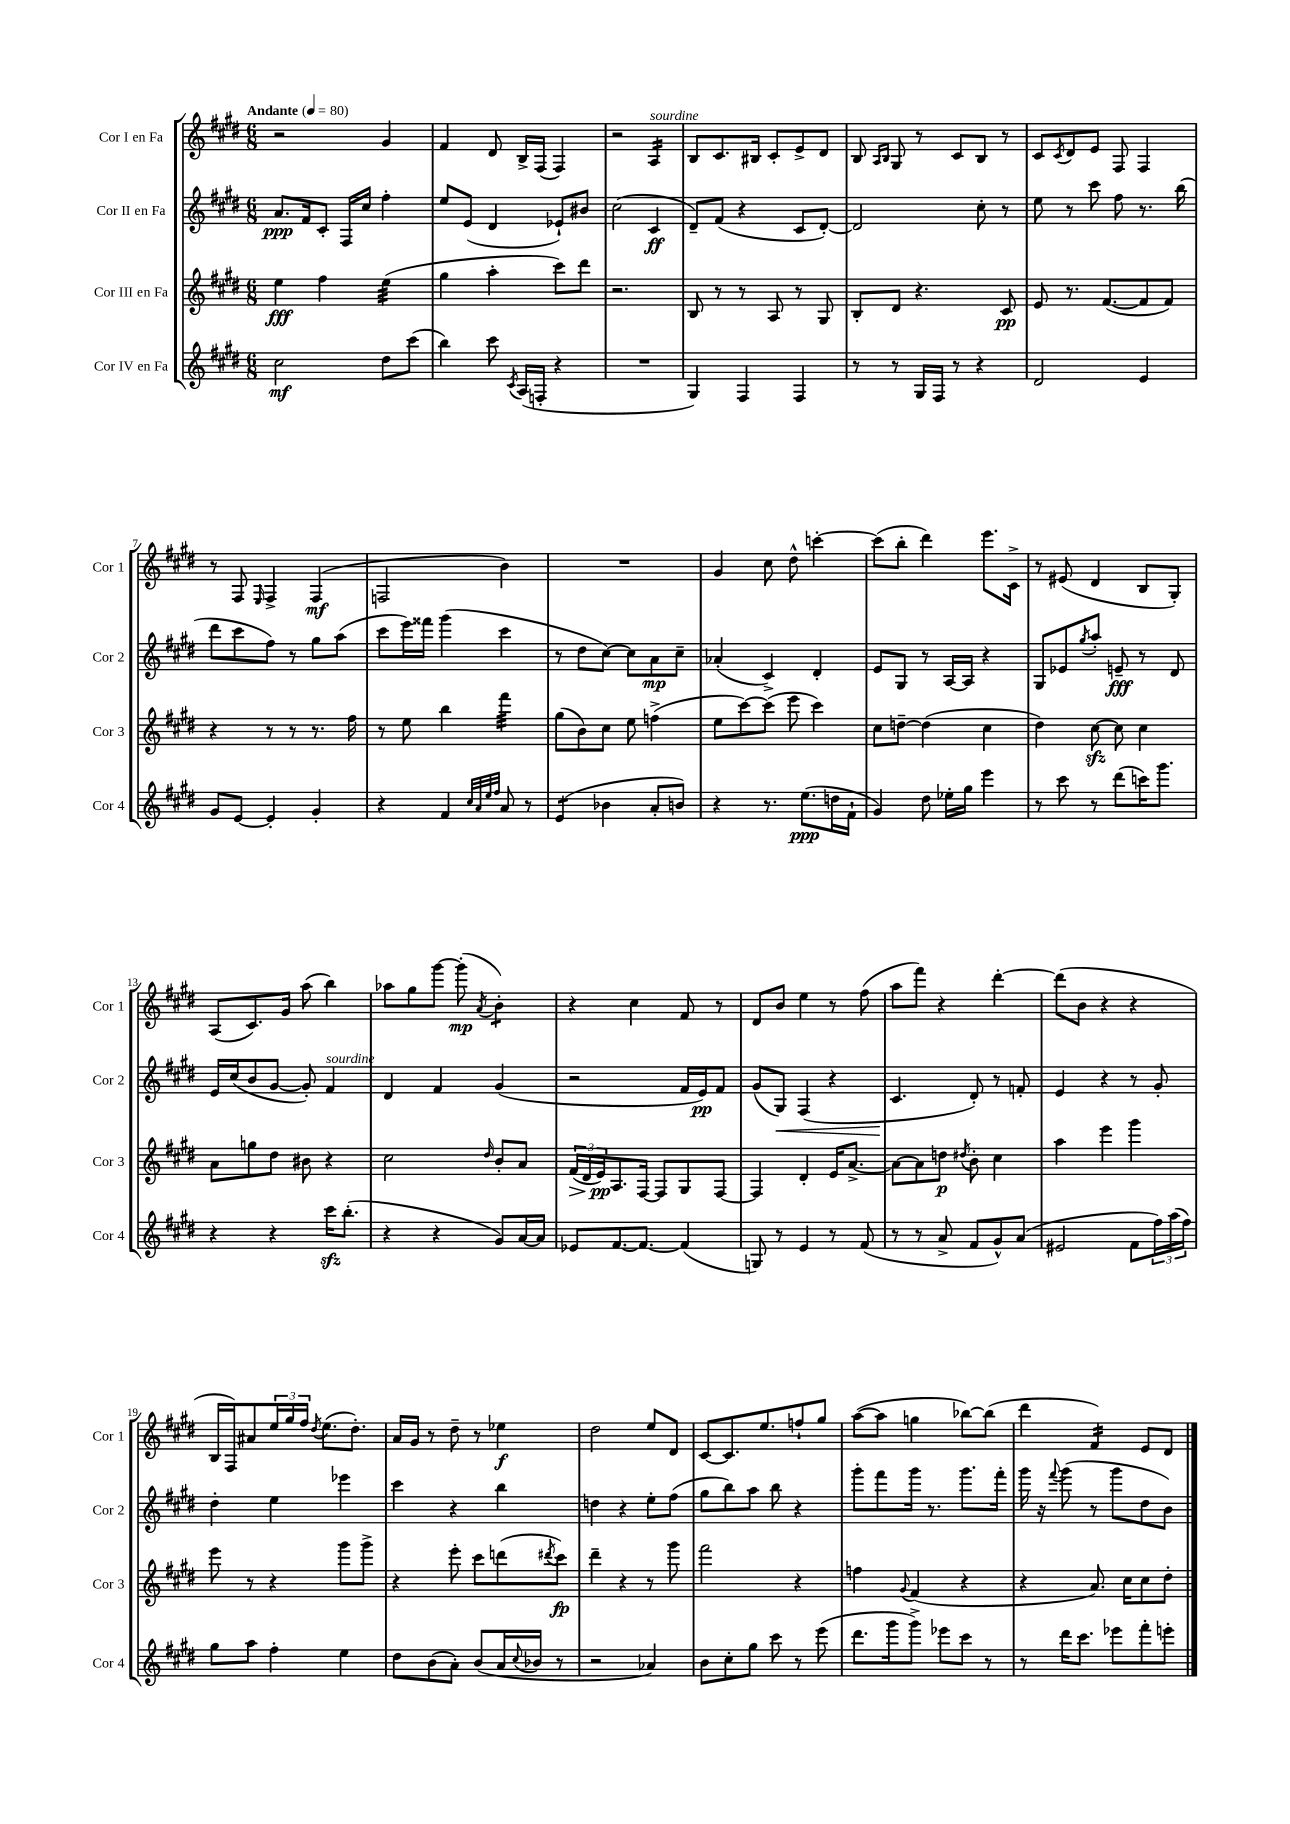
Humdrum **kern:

**kern	**kern	**kern	**kern
*staff4	*staff3	*staff2	*staff1
*clefG2	*clefG2	*clefG2	*clefG2
*k[f#c#g#d#]	*k[f#c#g#d#]	*k[f#c#g#d#]	*k[f#c#g#d#]
*M6/8	*M6/8	*M6/8	*M6/8
*MM80	*MM80	*MM80	*MM80
2cc#	4ee	8.a	2r
.	.	16f#	.
.	4ff#	8c#'	.
.	.	16F#	.
.	.	16cc#	.
8dd#	(4ee	4ff#'	4g#
(8ccc#	.	.	.
=	=	=	=
4bb)	4gg#	8ee	4f#
.	.	(8e	.
8ccc#	4aa'	4d#	8d#
8qc#	.	.	.
(16A	.	.	16B^
16F'	.	.	(16F#
4r	8ccc#)	8e-`)	4F#)
.	8ddd#	8b#	.
=	=	=	=
2.r	2.r	(2cc#	2r
.	.	4c#	4A
=	=	=	=
4G#)	8B	8d#~)	8B
.	8r	(8f#	8.c#
4F#	8r	4r	.
.	.	.	16B#
.	8A	.	8c#'
4F#	8r	8c#	8e^
.	8G#	[8d#')	8d#
=	=	=	=
8r	8B'	2d#]	8B
.	.	.	16qqA
.	.	.	16qqB
8r	8d#	.	8G#
16G#	4.r	.	8r
16F#	.	.	.
8r	.	.	8c#
4r	.	8cc#'	8B
.	8c#	8r	8r
=	=	=	=
2d#	8e	8ee	8c#
.	.	.	8qc#
.	8.r	8r	8d#
.	.	8ccc#	8e
.	([8.f#	.	.
.	.	8ff#	8F#
4e	8f#]	8.r	4F#
.	8f#)	.	.
.	.	(16bb	.
=	=	=	=
8g#	4r	8ddd#	8r
[8e	.	8ccc#	8F#
.	.	.	16qqE
4e']	8r	8ff#)	4F#^
.	8r	8r	.
4g#'	8.r	8gg#	(4F#
.	.	(8aa	.
.	16ff#	.	.
=	=	=	=
4r	8r	8ccc#	2F
.	8ee	16eee)	.
.	.	16fff##	.
4f#	4bb	(4ggg#	.
32qqcc#	.	.	.
32qqa	.	.	.
32qqee	.	.	.
32qqff#	.	.	.
8a	4fff#	4ccc#	4b)
8r	.	.	.
=	=	=	=
(4e	(8gg#	8r	2.r
.	8b)	8dd#	.
4b-	8cc#	[8cc#)	.
.	8ee	8cc#]	.
8a'	(4ff^	8a	.
8b)	.	8cc#~	.
=	=	=	=
4r	8ee	(4a-'	4g#
.	[8ccc#)	.	.
8.r	(8ccc#]	4c#^)	8cc#
.	8eee	.	8dd#^^
(8.ee	.	.	.
.	4ccc#)	4d#'	[4ccc'
16dd	.	.	.
16f#`	.	.	.
=	=	=	=
4g#)	8cc#	8e	(8ccc]
.	[8dd~	8G#	8bb'
8dd#	(4dd]	8r	4ddd#)
16ee-'	.	[16A	.
16gg#	.	16A]	.
4eee	4cc#	4r	8.eee
.	.	.	16c#^
=	=	=	=
8r	4dd#)	8G#	8r
8ccc#	.	8e-	(8e#
.	.	8qgg#	.
8r	[8cc#	8aa'	4d#
(8ddd#	8cc#]	8e~	.
16ccc)	4cc#	8r	8B
8.ggg#	.	.	.
.	.	8d#	8G#')
=	=	=	=
4r	8a	16e	(8A
.	.	(16cc#	.
.	8gg	8b	8.c#)
4r	8dd#	[8g#	.
.	.	.	16g#
.	8b#	8g#'])	(8aa
16ccc#	4r	4f#	4bb)
(8.bb'	.	.	.
=	=	=	=
4r	2cc#	4d#	8aa-
.	.	.	8gg#
4r	.	4f#	[8ggg#
.	.	.	(8ggg#']
.	16qqdd#	.	8qa
8g#)	8b'	(4g#	4b')
[16a	8a	.	.
16a]	.	.	.
=	=	=	=
8e-	(24f#	2r	4r
.	24d#	.	.
.	24e)	.	.
[8.f#	8.A	.	.
.	.	.	4cc#
8.f#_	[16F#	.	.
.	8F#]	.	.
(4f#]	8G#	16f#	8f#
.	.	16e)	.
.	[8F#	8f#	8r
=	=	=	=
8G)	4F#]	(8g#	8d#
8r	.	8G#)	8b
4e	4d#'	(4F#	4ee
8r	16e	4r	8r
.	[8.a^	.	.
(8f#	.	.	(8ff#
=	=	=	=
8r	8a_	4.c#	8aa
8r	8a]	.	8fff#)
8a^	8dd	.	4r
.	8qdd#	.	.
8f#	8b'	8d#')	.
8g#^^)	4cc#	8r	[4ddd#'
(8a	.	8f'	.
=	=	=	=
2e#	4aa	4e	(8ddd#]
.	.	.	8b
.	4eee	4r	4r
8f#	4ggg#	8r	4r
24ff#)	.	8g#'	.
(24aa	.	.	.
24ff#)	.	.	.
=	=	=	=
8gg#	8eee	4dd#'	16B
.	.	.	16F#)
8aa	8r	.	8a#
4ff#'	4r	4ee	24ee
.	.	.	24gg#
.	.	.	24ff#
.	.	.	8qdd#
.	.	.	(8.ee
4ee	8ggg#	4eee-	.
.	.	.	8.dd#')
.	8ggg#^	.	.
=	=	=	=
8dd#	4r	4ccc#	16a
.	.	.	16g#
(8b	.	.	8r
8a')	8eee'	4r	8dd#~
(8b	8ccc#	.	8r
16a	(8ddd	4bb	4ee-
8qqcc#	.	.	.
16b-	.	.	.
.	8qddd#	.	.
8r	8ccc#)	.	.
=	=	=	=
2r	4ddd#~	4dd	2dd#
.	4r	4r	.
4a-)	8r	8ee'	8ee
.	8ggg#	(8ff#	8d#
=	=	=	=
8b	2fff#	8gg#	[8c#
8cc#'	.	8bb)	8.c#]
8gg#	.	8aa	.
.	.	.	8.ee
8ccc#	.	8bb	.
8r	4r	4r	8ff`
(8eee	.	.	8gg#
=	=	=	=
8.ddd#	4ff	8ggg#'	([8aa
.	.	8fff#	8aa]
16ggg#	.	.	.
.	8qqg#	.	.
8ggg#^)	(4f#	16ggg#	4gg
.	.	8.r	.
8eee-	.	.	.
8ccc#	4r	8.ggg#	[8bb-)
8r	.	.	(8bb-]
.	.	16fff#'	.
=	=	=	=
8r	4r	16ggg#	4ddd#
.	.	16r	.
.	.	8qqfff#	.
16ddd#	.	(8ggg#	.
8.ccc#	.	.	.
.	8.a)	8r	4f#)
8eee-	.	8ggg#	.
.	16cc#	.	.
8fff#'	8cc#	8dd#	8e
8eee'	8dd#'	8b)	8d#
==	==	==	==
*-	*-	*-	*-
